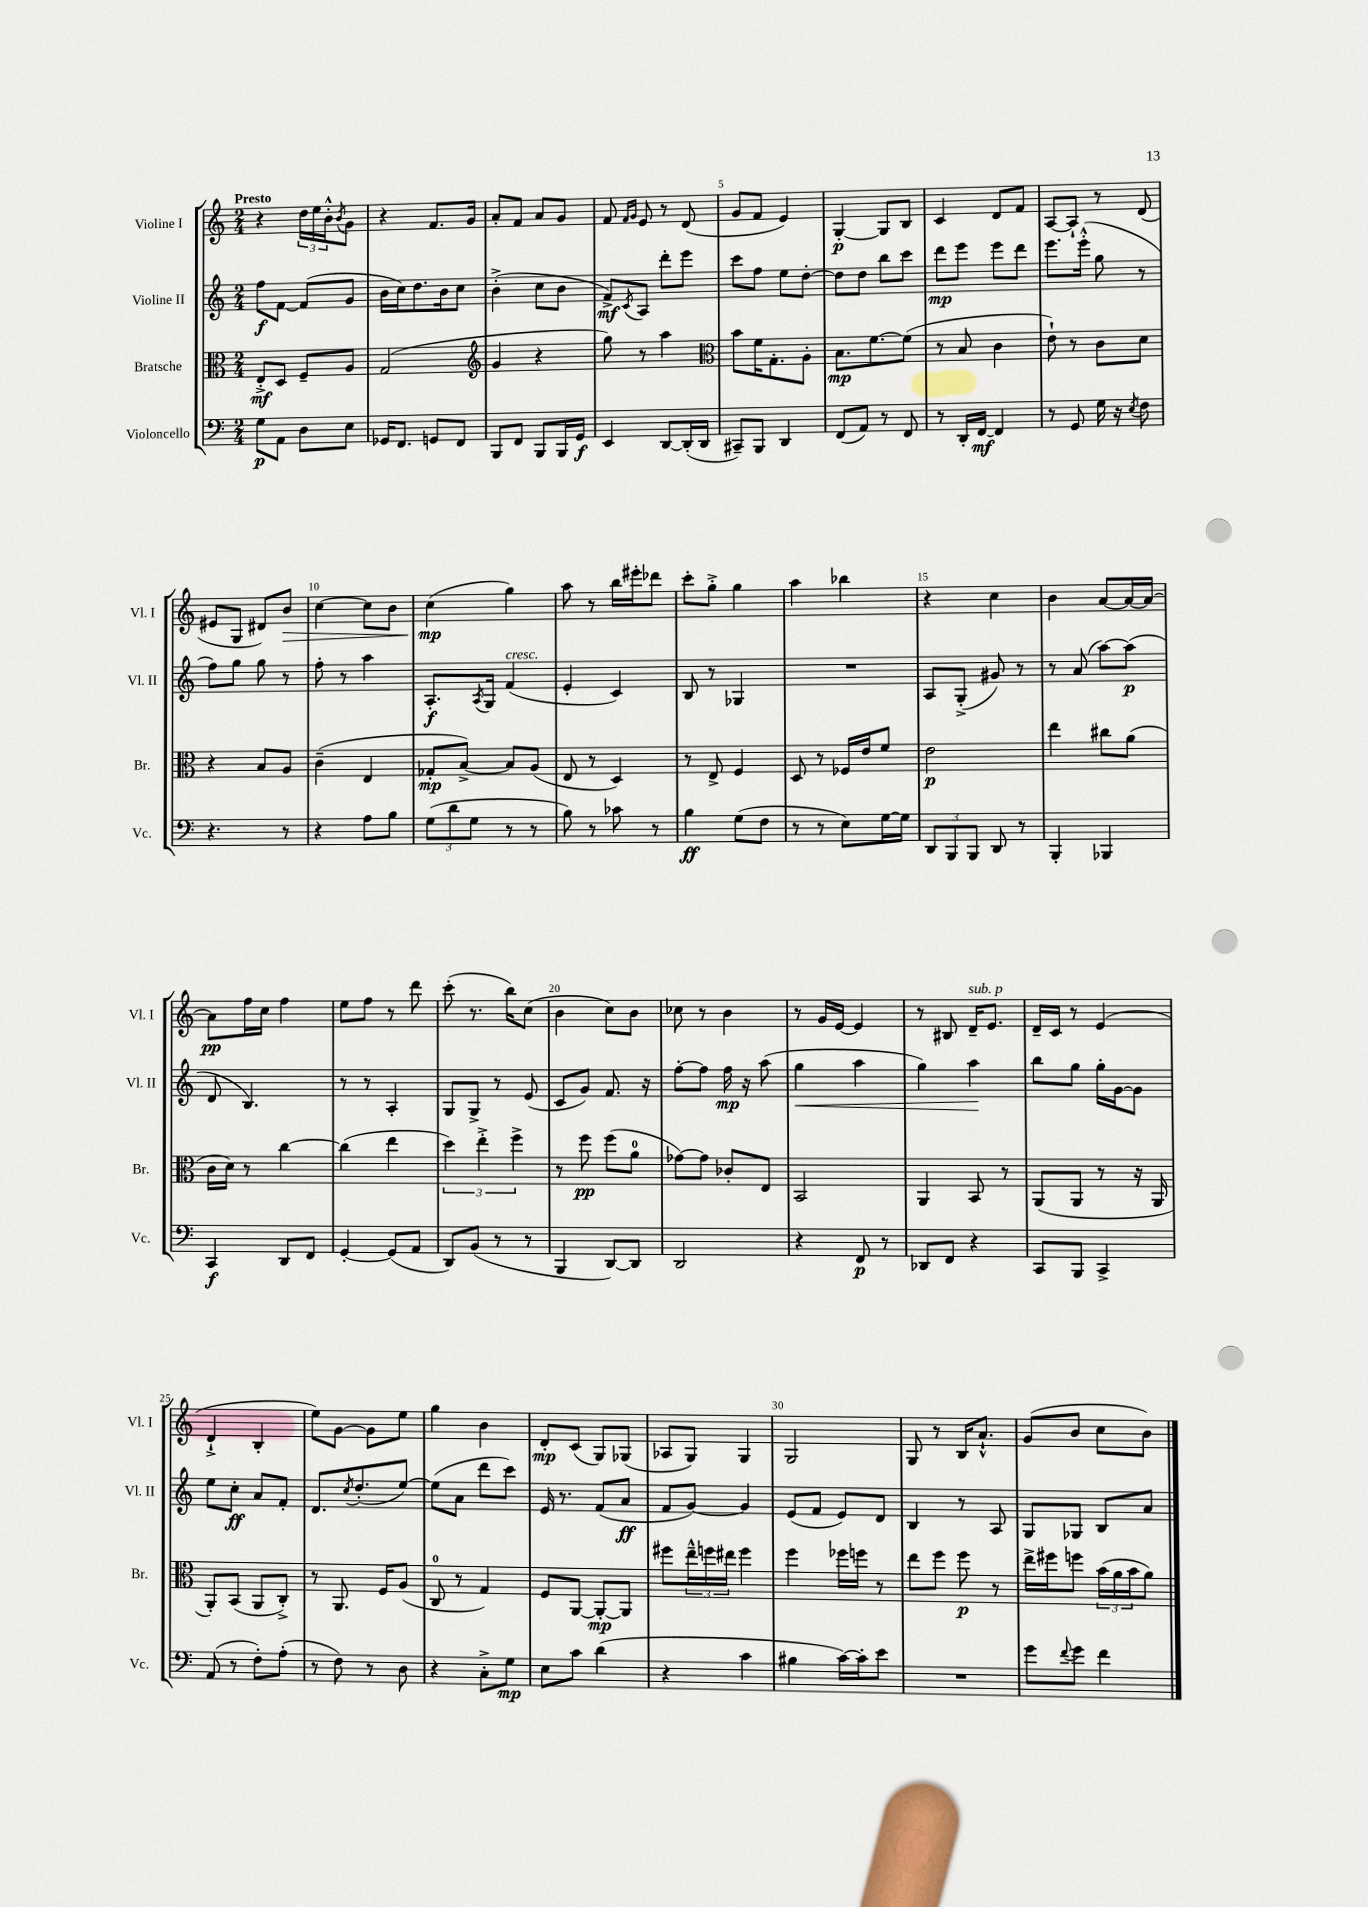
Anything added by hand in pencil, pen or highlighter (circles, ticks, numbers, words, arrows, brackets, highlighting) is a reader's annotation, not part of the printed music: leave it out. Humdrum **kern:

**kern	**kern	**kern	**kern
*staff4	*staff3	*staff2	*staff1
*clefF4	*clefC3	*clefG2	*clefG2
*k[]	*k[]	*k[]	*k[]
*M2/4	*M2/4	*M2/4	*M2/4
8G	8E'^	8ff	4r
8AA	8D	[8f	.
8D	8F~	(8f]	24dd
.	.	.	24ee
.	.	.	24b'^^
.	.	.	8qb
8E	8A	8g	8g
=	=	=	=
16GG-	(2G	16b	4r
8.FF	.	16cc)	.
.	.	8.dd	.
8GG	.	.	8.f
.	.	16b	.
8FF	.	8cc	.
.	.	.	16g
=	=	=	=
*	*clefG2	*	*
8BBB	4g	(4b'^	8a'
8FF	.	.	8f
8BBB	4r	8cc	8a
16BBB	.	8b	8g
16GG	.	.	.
=	=	=	=
4EE	8gg)	8f^)	8f
.	.	.	16qqf
.	.	8qc	16qqg
.	8r	8A	8e
[8DD	4aa	8ddd'	8r
(16DD']	.	8eee	(8d
16DD	.	.	.
=	=	=	=
*	*clefC3	*	*
8CC#~)	8b	8ccc	8g
8BBB	16f	8ff	8f
.	8.G'	.	.
4DD	.	8ee	4e)
.	8A'	[8dd'	.
=	=	=	=
(8FF	8.B	8dd]	[4G'
8AA)	.	8dd	.
.	[8.f	.	.
8r	.	8bb	8G]
8FF	(8f]	8ccc	8B
=	=	=	=
8r	8r	8ddd	4c
16DD'	8B	8eee	.
[16FF	.	.	.
4FF]	4c	8eee	8d
.	.	8ddd	8f
=	=	=	=
8r	8e`)	8.eee	[8A
8GG	8r	.	8A`]
.	.	(16eee'^^	.
16G	8c	8gg	8r
16r	.	.	.
8qE	.	.	.
8F	8d	8r	(8d
=	=	=	=
4.r	4r	8ff)	8e#
.	.	8gg	8G
.	8B	8gg	8d#)
8r	8A	8r	8b
=	=	=	=
4r	(4c~	8ff'	[4cc
.	.	8r	.
8A	4E	4aa	8cc]
8B	.	.	8b
=	=	=	=
(12G	8G-'	8.A'	(4cc
12d	.	.	.
.	[8B^)	.	.
12G	.	.	.
.	.	8qA	.
.	.	16G	.
8r	8B]	(4f	4gg)
8r	(8A	.	.
=	=	=	=
8B)	8E	4e'	8aa
8r	8r	.	8r
8c-	4D)	4c)	16bb
.	.	.	16eee#'
8r	.	.	8ddd-
=	=	=	=
4B	8r	8B	8ccc'
.	8E^	8r	8gg'^
(8G	4F	4G-	4gg
8F	.	.	.
=	=	=	=
8r	8D	2r	4aa
8r	8r	.	.
8E)	16F-	.	4bb-
.	16e	.	.
[16G	8f	.	.
16G]	.	.	.
=	=	=	=
12DD	2e	8A	4r
12BBB	.	.	.
.	.	(8G'^	.
12BBB	.	.	.
8DD	.	8g#)	4cc
8r	.	8r	.
=	=	=	=
4BBB'	4ee	8r	4b
.	.	(8a	.
4BBB-	8cc#	[8aa)	[8a
.	(8a	(8aa]	16a_
.	.	.	16a_
=	=	=	=
4CC	16c	8d	8a]
.	16d)	.	.
.	8r	4.B)	16ff
.	.	.	16cc
8DD	[4cc	.	4ff
8FF	.	.	.
=	=	=	=
[4GG'	(4cc]	8r	8ee
.	.	8r	8ff
(8GG]	4ee	4A'	8r
8AA	.	.	8ddd
=	=	=	=
8DD)	6dd)	8G	(8ccc'
(8BB	.	8G^	8.r
.	6ee'^	.	.
8r	.	8r	.
.	.	.	16bb)
.	6ff^	.	.
8r	.	(8e	(8cc
=	=	=	=
4BBB	8r	8c	4b
.	8ff	8g)	.
[8DD)	(8ff	8.f	8cc)
8DD]	8a	.	8b
.	.	16r	.
=	=	=	=
2DD	[8g-)	[8ff'	8cc-
.	8g-]	8ff]	8r
.	8c-'	16ff	4b
.	.	16r	.
.	8E	(8aa	.
=	=	=	=
4r	2BB	4gg	8r
.	.	.	16g
.	.	.	[16e
8FF	.	4aa	4e]
8r	.	.	.
=	=	=	=
8DD-	4AA	4gg)	8r
8FF	.	.	8B#
4r	8BB	4aa	16d~
.	.	.	8.e
.	8r	.	.
=	=	=	=
8CC	(8AA	8bb	16d~
.	.	.	16c
8BBB	8AA	8gg	8r
4CC^	8r	16gg'	(4e
.	.	[16g	.
.	16r	8g]	.
.	16AA	.	.
=	=	=	=
(8AA	8AA')	8ee	4d`^
8r	(8BB	8cc'	.
8F')	8AA	8a	4B'
(8A'	8C'^)	8f'	.
=	=	=	=
8r	8r	8.d	8ee)
8F)	8.AA	.	[8g
.	.	8qcc	.
.	.	(8.dd'	.
8r	.	.	8g]
.	16F	.	.
8D	(8A	[8ee)	8ee
=	=	=	=
4r	8C	(8ee]	4gg
.	8r	8a	.
8C'^	4G)	8ddd	4b
8G	.	8ccc)	.
=	=	=	=
8E	8F	16e	8d'
.	.	8.r	.
8c	[8AA	.	(8c
(4d	8AA'_	(8f	8G)
.	8AA]	8a	(8G-
=	=	=	=
4r	8ff#	8f	8A-
.	24ee~^^	[8g)	8G)
.	24ff	.	.
.	24ee#	.	.
4c	4ff	4g]	4G
=	=	=	=
4B#	4ff	(8e	2G
.	.	8f	.
[16c)	16ff-	8e)	.
16c']	16ff	.	.
8e	8r	8d	.
=	=	=	=
2r	8ee	4B	8G
.	8ff	.	8r
.	8ff	8r	16B
.	.	.	8.a`^^
.	8r	8A	.
=	=	=	=
8g	16ee^	8G	(8g
.	16ff#	.	.
8qqf	.	.	.
8g	8ff	8G-	8b
4f	(24b	8B	8cc
.	24a	.	.
.	24b	.	.
.	8a)	8a	8b)
==	==	==	==
*-	*-	*-	*-
